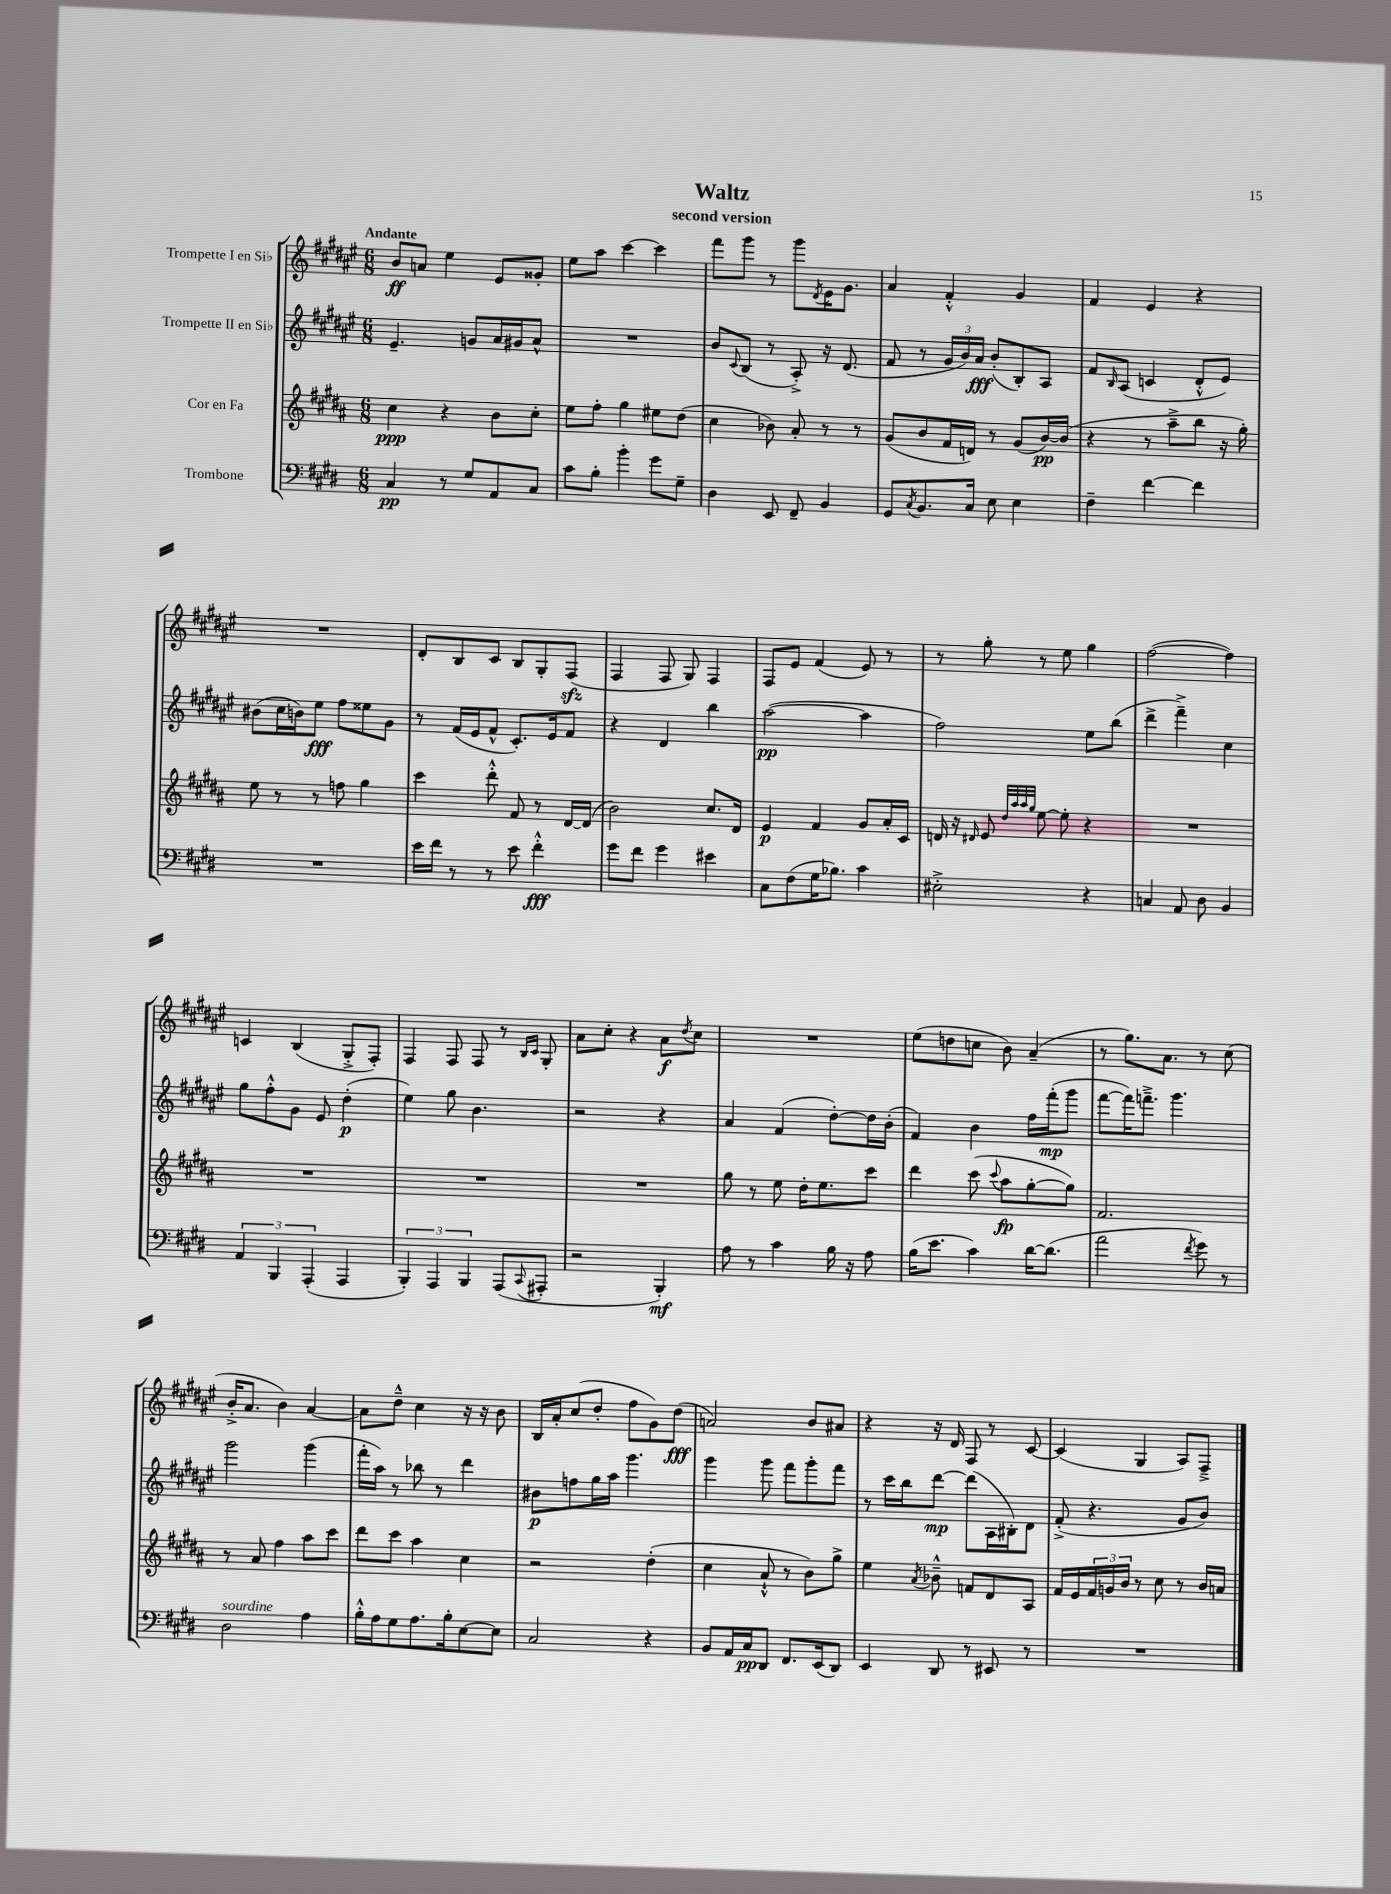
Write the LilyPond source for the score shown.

\header { title = "Waltz" subtitle = "second version" }
<<
\new StaffGroup <<
\new Staff = "s0" \with { instrumentName = "Trompette I en Sib" } {
    \clef treble \key fis \major \numericTimeSignature \time 6/8 \tempo "Andante"
    b'8\ff a'8 eis''4 eis'8 gisis'8-. |
    eis''8 ais''8 cis'''4~ cis'''4 |
    fis'''8 gis'''8 r8 gis'''8 \acciaccatura { dis'8 } eis'16 gis'8. |
    ais'4 fis'4-.-^ gis'4 |
    fis'4 eis'4 r4 |
    R2. |
    dis'8-. b8 cis'8 b8 gis8-. fis8\sfz( |
    fis4 fis8 gis8) fis4 |
    fis8 eis'8 fis'4( eis'8) r8 |
    r8 gis''8-. r8 eis''8 gis''4 |
    fis''2~( fis''4) |
    c'4 b4( gis8-.-> fis8-.) |
    fis4 fis8 fis8 r8 \grace { b16 cis'16 } gis8-. |
    ais'8 cis''8-. r4 ais'8\f \acciaccatura { dis''8 } cis''8 |
    R2. |
    eis''8( d''8 c''8 b'8) ais'4--( |
    r8 gis''8.) ais'8. r8 cis''8( |
    b'16-.-> ais'8. b'4) ais'4~ |
    ais'8 dis''8---^ cis''4 r16 r16 b'8 |
    b16 ais'16-. cis''8( dis''8-. fis''8 gis'8) dis''8\fff( |
    a'2) b'8 ais'8 |
    r4 r16 dis'16 fis8 r8 cis'8~ |
    cis'4( gis4 ais8) fis8---> \bar "|." |
}
\new Staff = "s1" \with { instrumentName = "Trompette II en Sib" } {
    \clef treble \key fis \major \numericTimeSignature \time 6/8
    eis'4.-- g'8 ais'16 gis'16 ais'8-^ |
    R2. |
    b'8 \appoggiatura { cis'8 } b8( r8 ais8-.->) r16 dis'8.( |
    fis'8 r8 \tuplet 3/2 { gis'16 b'16) ais'16\fff } b'8-.( b8-.) ais8 |
    fis'8 \grace { b16 } ais8( c'4 dis'8-.-^ eis'8) |
    bis'8( cis''16 b'16) eis''8\fff fis''8 eisis''8 gis'8 |
    r8 fis'16( eis'16 fis'8-^ cis'8.-.) eis'16 fis'8 |
    r4 dis'4 b''4 |
    ais''2~\pp( ais''4 |
    fis''2) eis''8 b''8( |
    dis'''4-> fis'''4--->) cis''4 |
    gis''8 fis''8-.-^ gis'8 eis'8 dis''4-.\p( |
    eis''4) gis''8 b'4. |
    r2 r4 |
    ais'4 fis'4( dis''8~-.) dis''16 b'16-.( |
    fis'4) b'4 fis''16 fis'''16-.\mp( gis'''8 |
    fis'''8~ fis'''16) f'''8.---> gis'''4. |
    gis'''2 gis'''4( |
    fis'''16-. ais''16) r8 bes''8 r8 dis'''4 |
    bis'8\p f''8 gis''16 ais''16 gis'''4. |
    gis'''4 gis'''8 fis'''8 gis'''8-. fis'''8 |
    r8 cis'''16 b''16 dis'''8~\mp dis'''8( ais16 bis16-.) dis'8 |
    fis'8-.->( r4. gis'8 b'8) \bar "|." |
}
\new Staff = "s2" \with { instrumentName = "Cor en Fa" } {
    \clef treble \key b \major \numericTimeSignature \time 6/8
    cis''4\ppp r4 b'8 cis''8-. |
    e''8 fis''8-. gis''4 eis''8 dis''8( |
    cis''4 bes'8) ais'8-. r8 r8 |
    gis'8( b'8 fis'16 d'16) r8 gis'8( b'16~\pp) b'16( |
    r4 r8 ais''8---> b''8 r16 gis''16-.) |
    e''8 r8 r8 f''8 gis''4 |
    cis'''4 dis'''8-.-^ fis'8 r8 dis'16~ dis'16( |
    b'2) cis''8. dis'16 |
    e'4\p fis'4 gis'8 ais'16-. cis'16 |
    d'16 r16 \grace { dis'16 } e'8 \grace { dis''32 ais''32 ais''32 gis''32 } e''8~ e''8-. r4 |
    R2. |
    R2. |
    R2. |
    R2. |
    gis''8 r8 e''8 dis''16-. e''8. cis'''8 |
    dis'''4 cis'''8( \appoggiatura { cis'''8 } ais''8\fp gis''8~-. gis''8) |
    fis'2. |
    r8 ais'8 fis''4 ais''8 cis'''8 |
    dis'''8 cis'''8 ais''4 cis''4 |
    r2 dis''4-.( |
    cis''4 ais'8-!-^ r8 b'8) gis''8-> |
    e''4 \acciaccatura { ais'8 } bes'8---^ f'8 dis'8 ais8 |
    fis'16 e'16 \tuplet 3/2 { fis'16 g'16 b'16 } r8 cis''8 r8 b'16 a'16 \bar "|." |
}
\new Staff = "s3" \with { instrumentName = "Trombone" } {
    \clef bass \key e \major \numericTimeSignature \time 6/8
    cis4\pp r8 gis8 a,8 cis8 |
    cis'8 b8-. b'4-. gis'8 gis8-- |
    dis4 e,8 fis,8-- b,4 |
    gis,8 \acciaccatura { cis8 } b,8. cis16 e8 e4 |
    fis4-- fis'4~ fis'4 |
    R2. |
    e'16 fis'16 r8 r8 e'8 fis'4-.-^\fff |
    gis'8 fis'8 gis'4 eis'4 |
    cis8 fis8( gis16 bes8.) cis'4 |
    eis2-.-> r4 |
    c4 a,8 dis8 b,4 |
    \tuplet 3/2 { a,4 b,,4 a,,4-.( } a,,4 |
    \tuplet 3/2 { b,,4-.) a,,4 b,,4 } a,,8( \appoggiatura { cis,8 } ais,,8-. |
    r2 b,,4-.\mf) |
    a8 r8 cis'4 b16 r16 a8 |
    b16( e'8. cis'4) dis'16~ dis'8.( |
    a'2 \acciaccatura { fis'8 } gis'8) r8 |
    dis2^\markup { \italic "sourdine" } a4 |
    b16-.-^ a16 gis8 a8. b16-. e8~ e8 |
    cis2 r4 |
    b,8 a,16 cis16\pp dis,8 fis,8. e,16( dis,8) |
    e,4 dis,8 r8 eis,8 r8 |
    R2. \bar "|." |
}
>>
>>
\layout { \context { \Score \remove "Bar_number_engraver" } }
